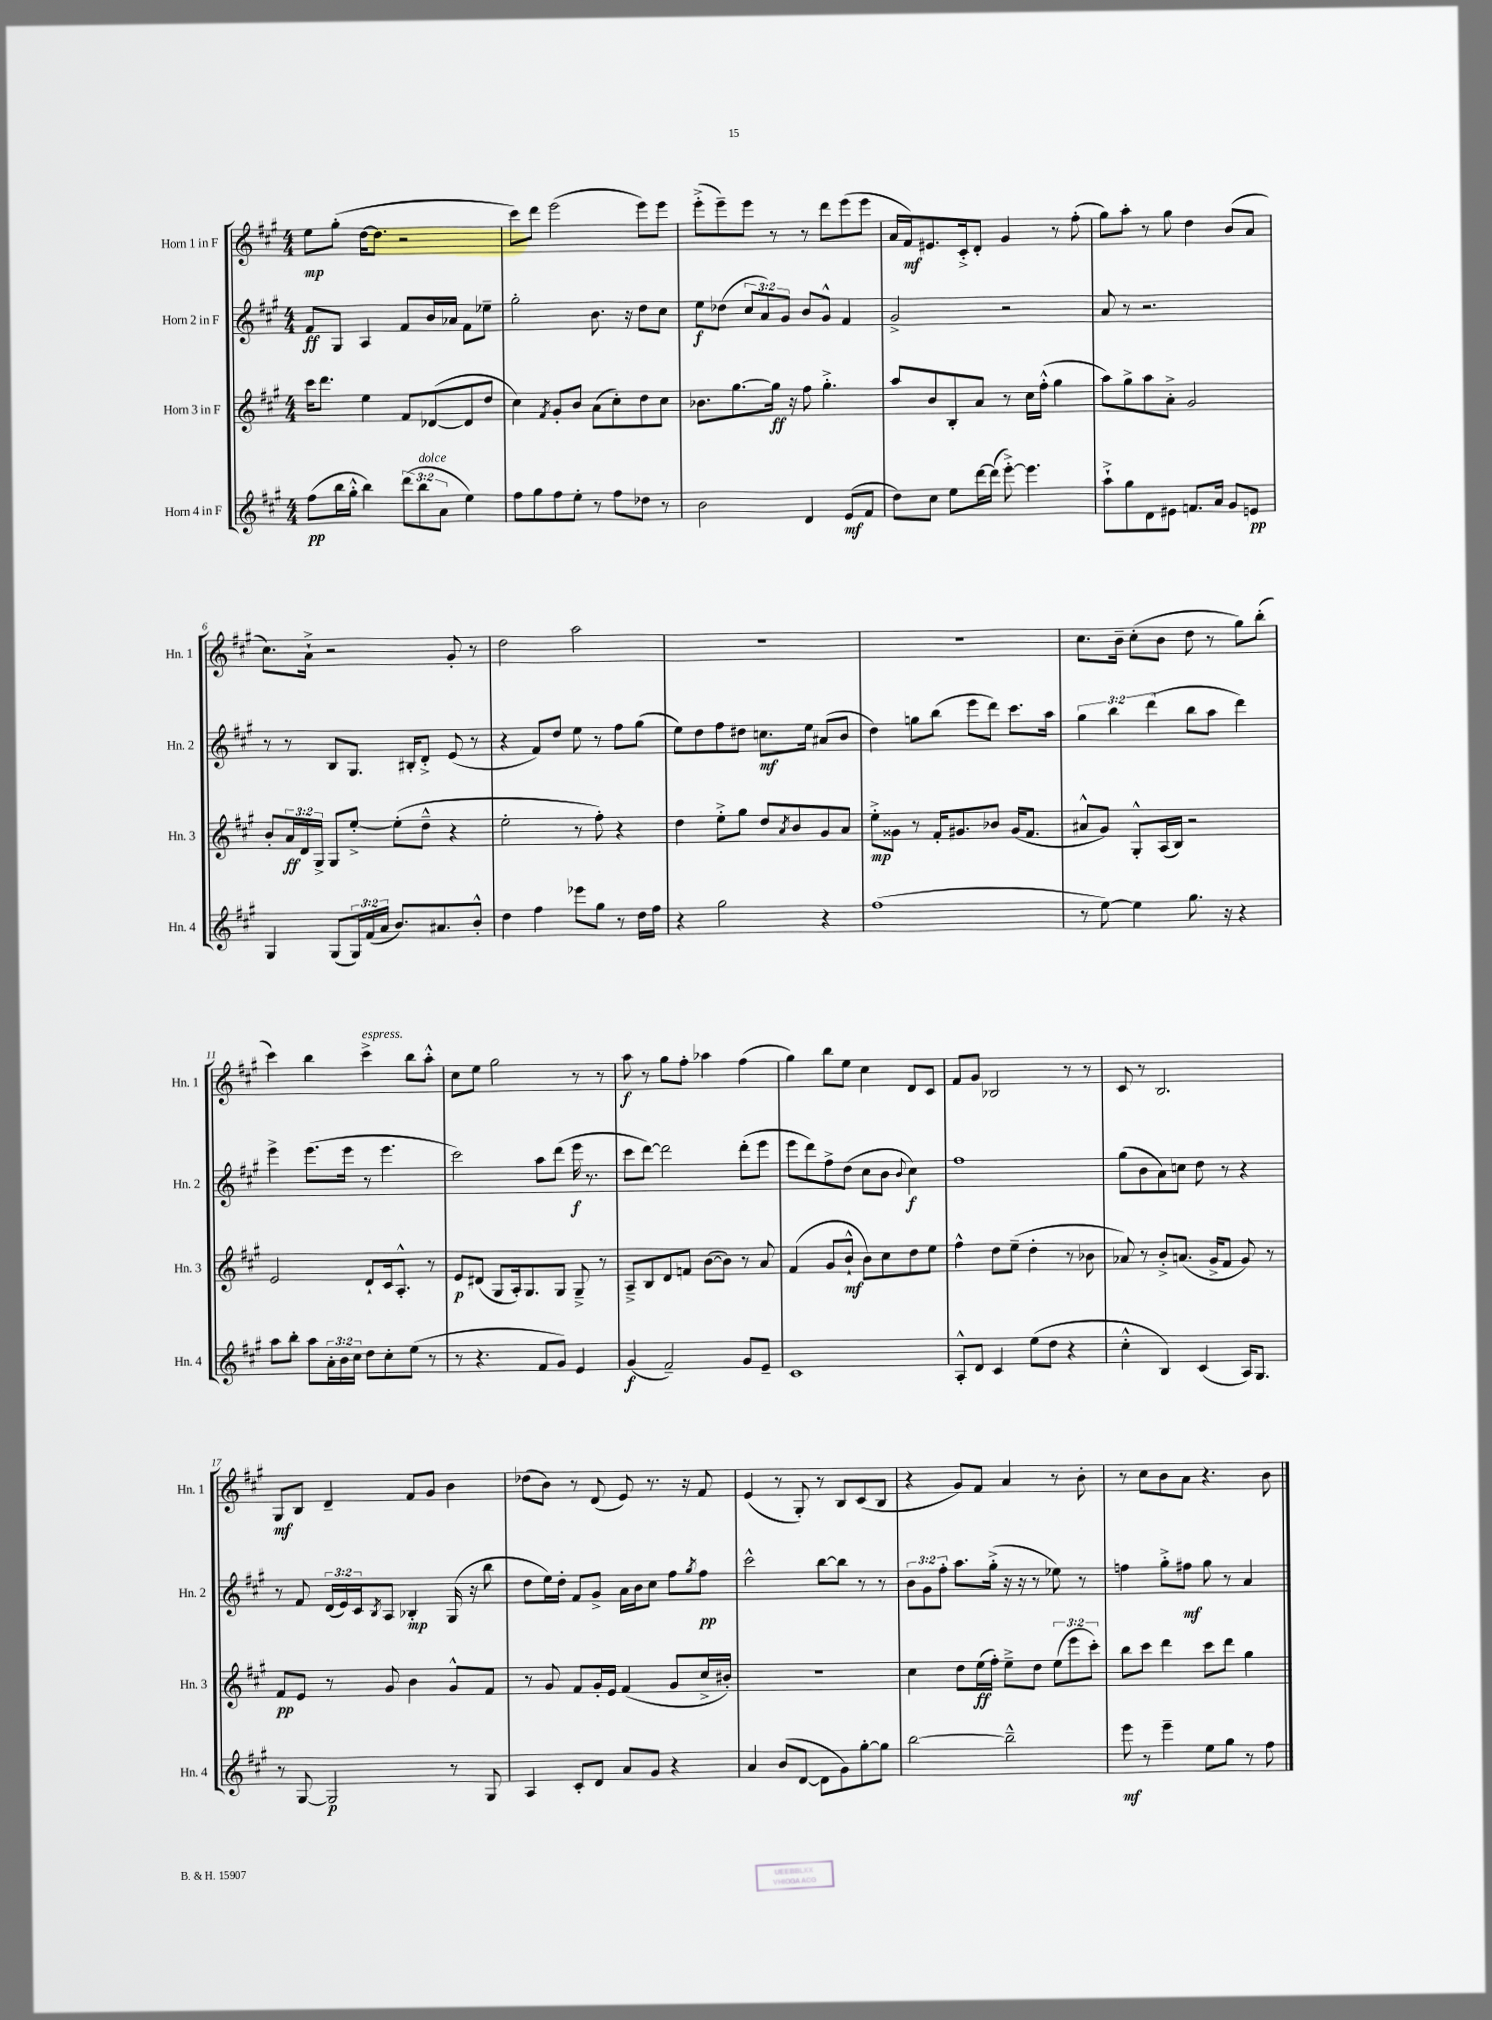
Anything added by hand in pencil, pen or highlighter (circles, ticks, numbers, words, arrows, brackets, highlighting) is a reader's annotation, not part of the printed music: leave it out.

**kern	**dynam	**kern	**dynam	**kern	**dynam	**kern	**dynam
*part4	*part4	*part3	*part3	*part2	*part2	*part1	*part1
*staff4	*staff4	*staff3	*staff3	*staff2	*staff2	*staff1	*staff1
*I"Horn 4 in F	*	*I"Horn 3 in F	*	*I"Horn 2 in F	*	*I"Horn 1 in F	*
*I'Hn. 4	*	*I'Hn. 3	*	*I'Hn. 2	*	*I'Hn. 1	*
*clefG2	*	*clefG2	*	*clefG2	*	*clefG2	*
*k[f#c#g#]	*	*k[f#c#g#]	*	*k[f#c#g#]	*	*k[f#c#g#]	*
*M4/4	*	*M4/4	*	*M4/4	*	*M4/4	*
=1	=1	=1	=1	=1	=1	=1	=1
(8ff#\L	pp	16ccc#\KL	.	8f#/L	ff	8ee\L	mp
.	.	8.ddd\J	.	.	.	.	.
16bb\L	.	.	.	8G#/J	.	(8gg#'\J	.
16gg#'^^\JJ	.	.	.	.	.	.	.
4bb\)	.	4ee\	.	4A/	.	[16dd\KL	.
.	.	.	.	.	.	8.dd\J]	.
(12ddd\L	.	8f#/L	.	8f#/L	.	2r	.
!LO:TX:a:i:t=dolce	!	!	!	!	!	!	!
12bb\	.	.	.	.	.	.	.
.	.	([8d-X/	.	16b/L	.	.	.
12a\J	.	.	.	.	.	.	.
.	.	.	.	16a-X/JJ	.	.	.
4ee\)	.	8d-/]	.	8f#\L	.	.	.
.	.	8dd/J	.	8ee-X~\J	.	.	.
=2	=2	=2	=2	=2	=2	=2	=2
8ff#\L	.	4cc#\)	.	2gg#'\	.	8ccc#\L)	.
8gg#\	.	.	.	.	.	8ddd\J	.
.	.	8qf#/	.	.	.	.	.
8ff#\	.	8g#'/L	.	.	.	(2eee\	.
8ee'\J	.	8b/J	.	.	.	.	.
8r	.	(8a\L	.	8.b\	.	.	.
8ff#\L	.	8cc#'\)	.	.	.	.	.
.	.	.	.	16r	.	.	.
8dd-X\J	.	8dd\	.	8dd\L	.	8eee\L)	.
8r	.	8cc#\J	.	8cc#\J	.	8eee\J	.
=3	=3	=3	=3	=3	=3	=3	=3
2b\	.	8.b-X\L	.	8ee\L	f	(8eee'^\L	.
.	.	.	.	(8dd-X\J	.	8eee~\)	.
.	.	[8.gg#\	.	.	.	.	.
.	.	.	.	12cc#/L	.	8eee\J	.
.	.	.	.	12a/)	.	.	.
.	.	16gg#\Jk]	ff	.	.	8r	.
.	.	.	.	12g#/J	.	.	.
.	.	16r	.	.	.	.	.
4d/	.	8ff#\	.	8b/L	.	8r	.
.	.	4.gg#'^\	.	8g#^^/J	.	8ddd\L	.
(8e/L	mf	.	.	4f#/	.	(8eee\	.
8f#/J	.	.	.	.	.	8eee\J	.
=4	=4	=4	=4	=4	=4	=4	=4
8dd\L)	.	8aa/L	.	2g#^/	.	16a/LL	.
.	.	.	.	.	.	16f#/J)	mf
8cc#\J	.	8b/	.	.	.	8.e#X/	.
8ee\L	.	8B'/	.	.	.	.	.
.	.	.	.	.	.	16c#'^/k	.
[16ddd\L	.	8a/J	.	.	.	8d'/J	.
(16ddd\JJ]	.	.	.	.	.	.	.
[8eee'^\)	.	8r	.	2r	.	4g#/	.
4.eee\]	.	16cc#\LL	.	.	.	.	.
.	.	(16ff#'^^\JJ	.	.	.	.	.
.	.	4gg#\	.	.	.	8r	.
.	.	.	.	.	.	(8ff#'\	.
=5	=5	=5	=5	=5	=5	=5	=5
8aa`^\L	.	8aa\L)	.	8a/	.	8gg#\L)	.
8gg#\	.	8gg#^\	.	8r	.	8aa'\J	.
8d\	.	8aa\	.	2.r	.	8r	.
8e#X\J	.	8a'^\J	.	.	.	8gg#\	.
8.fn/L	.	2g#/	.	.	.	4dd\	.
16a/Jk	.	.	.	.	.	.	.
8g#/L	.	.	.	.	.	(8b/L	.
8en/J	pp	.	.	.	.	8a/J	.
!!LO:LB:g=z
=6	=6	=6	=6	=6	=6	=6	=6
4G#/	.	8b'/L	.	8r	.	8.cc#\L)	.
.	.	24a/L	ff	8r	.	.	.
.	.	24d/	.	.	.	.	.
.	.	.	.	.	.	16a`^\Jk	.
.	.	24G#^/JJ	.	.	.	.	.
(8G#/L	.	8G#/L	.	8B/L	.	2r	.
24G#/L)	.	[8ee'^/J	.	8.G#/J	.	.	.
(24f#/	.	.	.	.	.	.	.
24a/JJ	.	.	.	.	.	.	.
8.b/L)	.	(8ee'\L]	.	.	.	.	.
.	.	.	.	16B#X'/KL	.	.	.
.	.	8dd~^^\J	.	8d'^/J	.	.	.
8.a#X/	.	.	.	.	.	.	.
.	.	4r	.	(8e/	.	8g#'/	.
8b'^^/J	.	.	.	8r	.	8r	.
=7	=7	=7	=7	=7	=7	=7	=7
4dd\	.	2ee'\	.	4r	.	2dd\	.
4ff#\	.	.	.	8f#/L)	.	.	.
.	.	.	.	8dd/J	.	.	.
8eee-X\L	.	8r	.	8ee\	.	2aa\	.
8gg#\J	.	8ff#'\)	.	8r	.	.	.
8r	.	4r	.	8ff#\L	.	.	.
16dd\LL	.	.	.	(8gg#\J	.	.	.
16ff#\JJ	.	.	.	.	.	.	.
=8	=8	=8	=8	=8	=8	=8	=8
4r	.	4dd\	.	8ee\L)	.	1r	.
.	.	.	.	8dd\	.	.	.
2gg#\	.	8ee'^\L	.	8ff#\	.	.	.
.	.	8gg#\J	.	8dd#X\J	.	.	.
.	.	8dd/L	.	8.ccn\L	mf	.	.
.	.	8qa/	.	.	.	.	.
.	.	8b/	.	.	.	.	.
.	.	.	.	16ee\Jk	.	.	.
4r	.	8g#/	.	(8a#X/L	.	.	.
.	.	8a/J	.	8b/J	.	.	.
=9	=9	=9	=9	=9	=9	=9	=9
(1ff#	.	8ee'^\L	mp	4dd\)	.	1r	.
.	.	8g##X\J	.	.	.	.	.
.	.	8r	.	8ggn\L	.	.	.
.	.	16f#'/KL	.	(8bb\J	.	.	.
.	.	8.g#X/	.	.	.	.	.
.	.	.	.	8eee\L	.	.	.
.	.	8b-X/J	.	8ddd\J)	.	.	.
.	.	(16g#/KL	.	8.ccc#\L	.	.	.
.	.	8.f#/J	.	.	.	.	.
.	.	.	.	16aa\Jk	.	.	.
=10	=10	=10	=10	=10	=10	=10	=10
8r	.	8a#X^^/L	.	6gg#\	.	8.cc#\L	.
[8ee\)	.	8g#/J)	.	.	.	.	.
.	.	.	.	6bb\	.	.	.
.	.	.	.	.	.	16b~\Jk	.
4ee\]	.	8G#'^^/L	.	.	.	(8cc#'\L	.
.	.	.	.	(6ddd\	.	.	.
.	.	(16A/L	.	.	.	8b\J	.
.	.	16B/JJ)	.	.	.	.	.
8.gg#\	.	2r	.	8bb\L	.	8dd\	.
.	.	.	.	8aa\J	.	8r	.
16r	.	.	.	.	.	.	.
4r	.	.	.	4ddd\)	.	8gg#\L)	.
.	.	.	.	.	.	(8bb'\J	.
!!LO:LB:g=z
=11	=11	=11	=11	=11	=11	=11	=11
8aa\L	.	2e/	.	4eee^\	.	4ccc#\)	.
8bb'\J	.	.	.	.	.	.	.
8aa\L	.	.	.	(8.eee\L	.	4bb\	.
24a'\L	.	.	.	.	.	.	.
24b\	.	.	.	.	.	.	.
.	.	.	.	16eee\Jk	.	.	.
24cc#\JJ	.	.	.	.	.	.	.
!	!	!	!	!	!	!LO:TX:a:i:t=espress.	!
8dd\L	.	8d`/L	.	8r	.	4ccc#^\	.
8cc#'\	.	16c#/k	.	4.eee\	.	.	.
.	.	8.A'^^/J	.	.	.	.	.
(8ee\J	.	.	.	.	.	8bb\L	.
8r	.	8r	.	.	.	8aa'^^\J	.
=12	=12	=12	=12	=12	=12	=12	=12
8r	.	8e/L	p	2ccc#\)	.	8cc#\L	.
4.r	.	(8d#X/J	.	.	.	8ee\J	.
.	.	8G#/L	.	.	.	2gg#\	.
.	.	16A'/k)	.	.	.	.	.
.	.	8.G#/	.	.	.	.	.
8f#/L	.	.	.	8aa\L	.	.	.
8g#/J)	.	8G#/J	.	(8ddd\J	.	.	.
4e/	.	8G#~^/	.	16eee\	f	8r	.
.	.	.	.	8.r	.	.	.
.	.	8r	.	.	.	8r	.
=13	=13	=13	=13	=13	=13	=13	=13
(4g#/	f	8A~^/L	.	8ccc#\L	.	8aa\	f
.	.	8B/	.	[8ddd\J)	.	8r	.
2f#~/)	.	8d/	.	2ddd\]	.	8gg#\L	.
.	.	8fn/J	.	.	.	8ff#'\J	.
.	.	([8b\L	.	.	.	4aa-X\	.
.	.	8b\J])	.	.	.	.	.
8g#/L	.	8r	.	(8ddd'\L	.	(4ff#\	.
8e~/J	.	8a/	.	8eee\J	.	.	.
=14	=14	=14	=14	=14	=14	=14	=14
1c#	.	(4f#/	.	8eee\L	.	4gg#\)	.
.	.	.	.	8ddd\)	.	.	.
.	.	8g#/L	.	8ff#^\	.	8bb\L	.
.	.	8b`^^/J	mf	(8dd\J	.	8ee\J	.
.	.	8b\L)	.	8cc#\L	.	4cc#\	.
.	.	8cc#\	.	8b\J	.	.	.
.	.	.	.	8qqb/	.	.	.
.	.	8dd\	.	4cc#\)	f	8d/L	.
.	.	8ee\J	.	.	.	8c#/J	.
=15	=15	=15	=15	=15	=15	=15	=15
8A'^^/L	.	4ff#^^\	.	1ff#	.	8f#/L	.
8d/J	.	.	.	.	.	8g#/J	.
4c#/	.	8dd\L	.	.	.	2B-X/	.
.	.	(8ee~\J	.	.	.	.	.
(8ee\L	.	4dd'\	.	.	.	.	.
8dd\J	.	.	.	.	.	.	.
4r	.	8r	.	.	.	8r	.
.	.	8b-X\	.	.	.	8r	.
=16	=16	=16	=16	=16	=16	=16	=16
4cc#'^^\	.	8a-X/)	.	(8gg#\L	.	8c#/	.
.	.	8r	.	8b\	.	8r	.
4B/)	.	8b'^/L	.	8a\)	.	2.B/	.
.	.	(8.an/J	.	8ccn\J	.	.	.
(4c#/	.	.	.	8dd\	.	.	.
.	.	16g#^/KL	.	.	.	.	.
.	.	8f#/J	.	8r	.	.	.
16A/KL)	.	8g#/)	.	4r	.	.	.
8.G#/J	.	.	.	.	.	.	.
.	.	8r	.	.	.	.	.
!!LO:LB:g=z
=17	=17	=17	=17	=17	=17	=17	=17
8r	.	8f#/L	pp	8r	.	8G#/L	mf
[8G#/	.	8e/J	.	8f#/	.	8B/J	.
2G#/]	p	8r	.	(24d/LL	.	4d~/	.
.	.	.	.	24e/)	.	.	.
.	.	.	.	24c#/J	.	.	.
.	.	.	.	8qB/	.	.	.
.	.	8g#/	.	8A/J	.	.	.
.	.	4b\	.	4B-X'/	mp	8f#/L	.
.	.	.	.	.	.	8g#/J	.
8r	.	8g#^^/L	.	(16G#/	.	4b\	.
.	.	.	.	16r	.	.	.
8G#/	.	8f#/J	.	8bb\	.	.	.
=18	=18	=18	=18	=18	=18	=18	=18
4A/	.	8r	.	8dd\L	.	(8dd-X\L	.
.	.	8g#/	.	16ee\L)	.	8b\J)	.
.	.	.	.	16dd'\JJ	.	.	.
8c#'/L	.	8f#/L	.	8f#/L	.	8r	.
8d/J	.	16g#'/L	.	8g#^/J	.	(8d/	.
.	.	16e/JJ	.	.	.	.	.
8a/L	.	(4f#/	.	16a\LL	.	8e/)	.
.	.	.	.	16b\J	.	.	.
8g#/J	.	.	.	8cc#\J	.	8.r	.
4r	.	8g#/L	.	8ff#\L	.	.	.
.	.	.	.	.	.	16r	.
.	.	.	.	8qgg#/	.	.	.
.	.	16cc#^/L	.	8ff#\J	pp	8f#/	.
.	.	16b#X'/JJ)	.	.	.	.	.
=19	=19	=19	=19	=19	=19	=19	=19
4a/	.	1r	.	2ccc#^^\	.	(4e/	.
(8b/L	.	.	.	.	.	8r	.
[8d/J	.	.	.	.	.	8G#'/)	.
8d\L]	.	.	.	[8bb\L	.	8r	.
8g#\)	.	.	.	8bb\J]	.	8B/L	.
[8gg#'\	.	.	.	8r	.	(8c#/	.
8gg#\J]	.	.	.	8r	.	8B/J	.
=20	=20	=20	=20	=20	=20	=20	=20
[2bb\	.	4cc#\	.	12b\L	.	4r	.
.	.	.	.	12g#\	.	.	.
.	.	.	.	12ff#'\J	.	.	.
.	.	8dd\L	.	8.aa\L	.	8g#/L)	.
.	.	(16ee\L	ff	.	.	8f#/J	.
.	.	16ff#'\JJ)	.	(16gg#'^\Jk	.	.	.
2bb~^^\]	.	8ee~^\L	.	16r	.	4a/	.
.	.	.	.	16r	.	.	.
.	.	8dd\J	.	8r	.	.	.
.	.	(12ee\L	.	8ee-X\)	.	8r	.
.	.	12eee\	.	.	.	.	.
.	.	.	.	8r	.	8b'\	.
.	.	12ccc#'\J)	.	.	.	.	.
=21	=21	=21	=21	=21	=21	=21	=21
8eee\	mf	8bb\L	.	4ffn\	.	8r	.
8r	.	8ccc#\J	.	.	.	8cc#\L	.
4eee~\	.	4ddd\	.	8gg#'^\L	.	8b\	.
.	.	.	.	8ff#X\J	mf	8a\J	.
8ee\L	.	8ccc#\L	.	8gg#\	.	4.r	.
8gg#\J	.	8ddd\J	.	8r	.	.	.
8r	.	4gg#\	.	4a/	.	.	.
8ff#\	.	.	.	.	.	8b\	.
==	==	==	==	==	==	==	==
*-	*-	*-	*-	*-	*-	*-	*-
